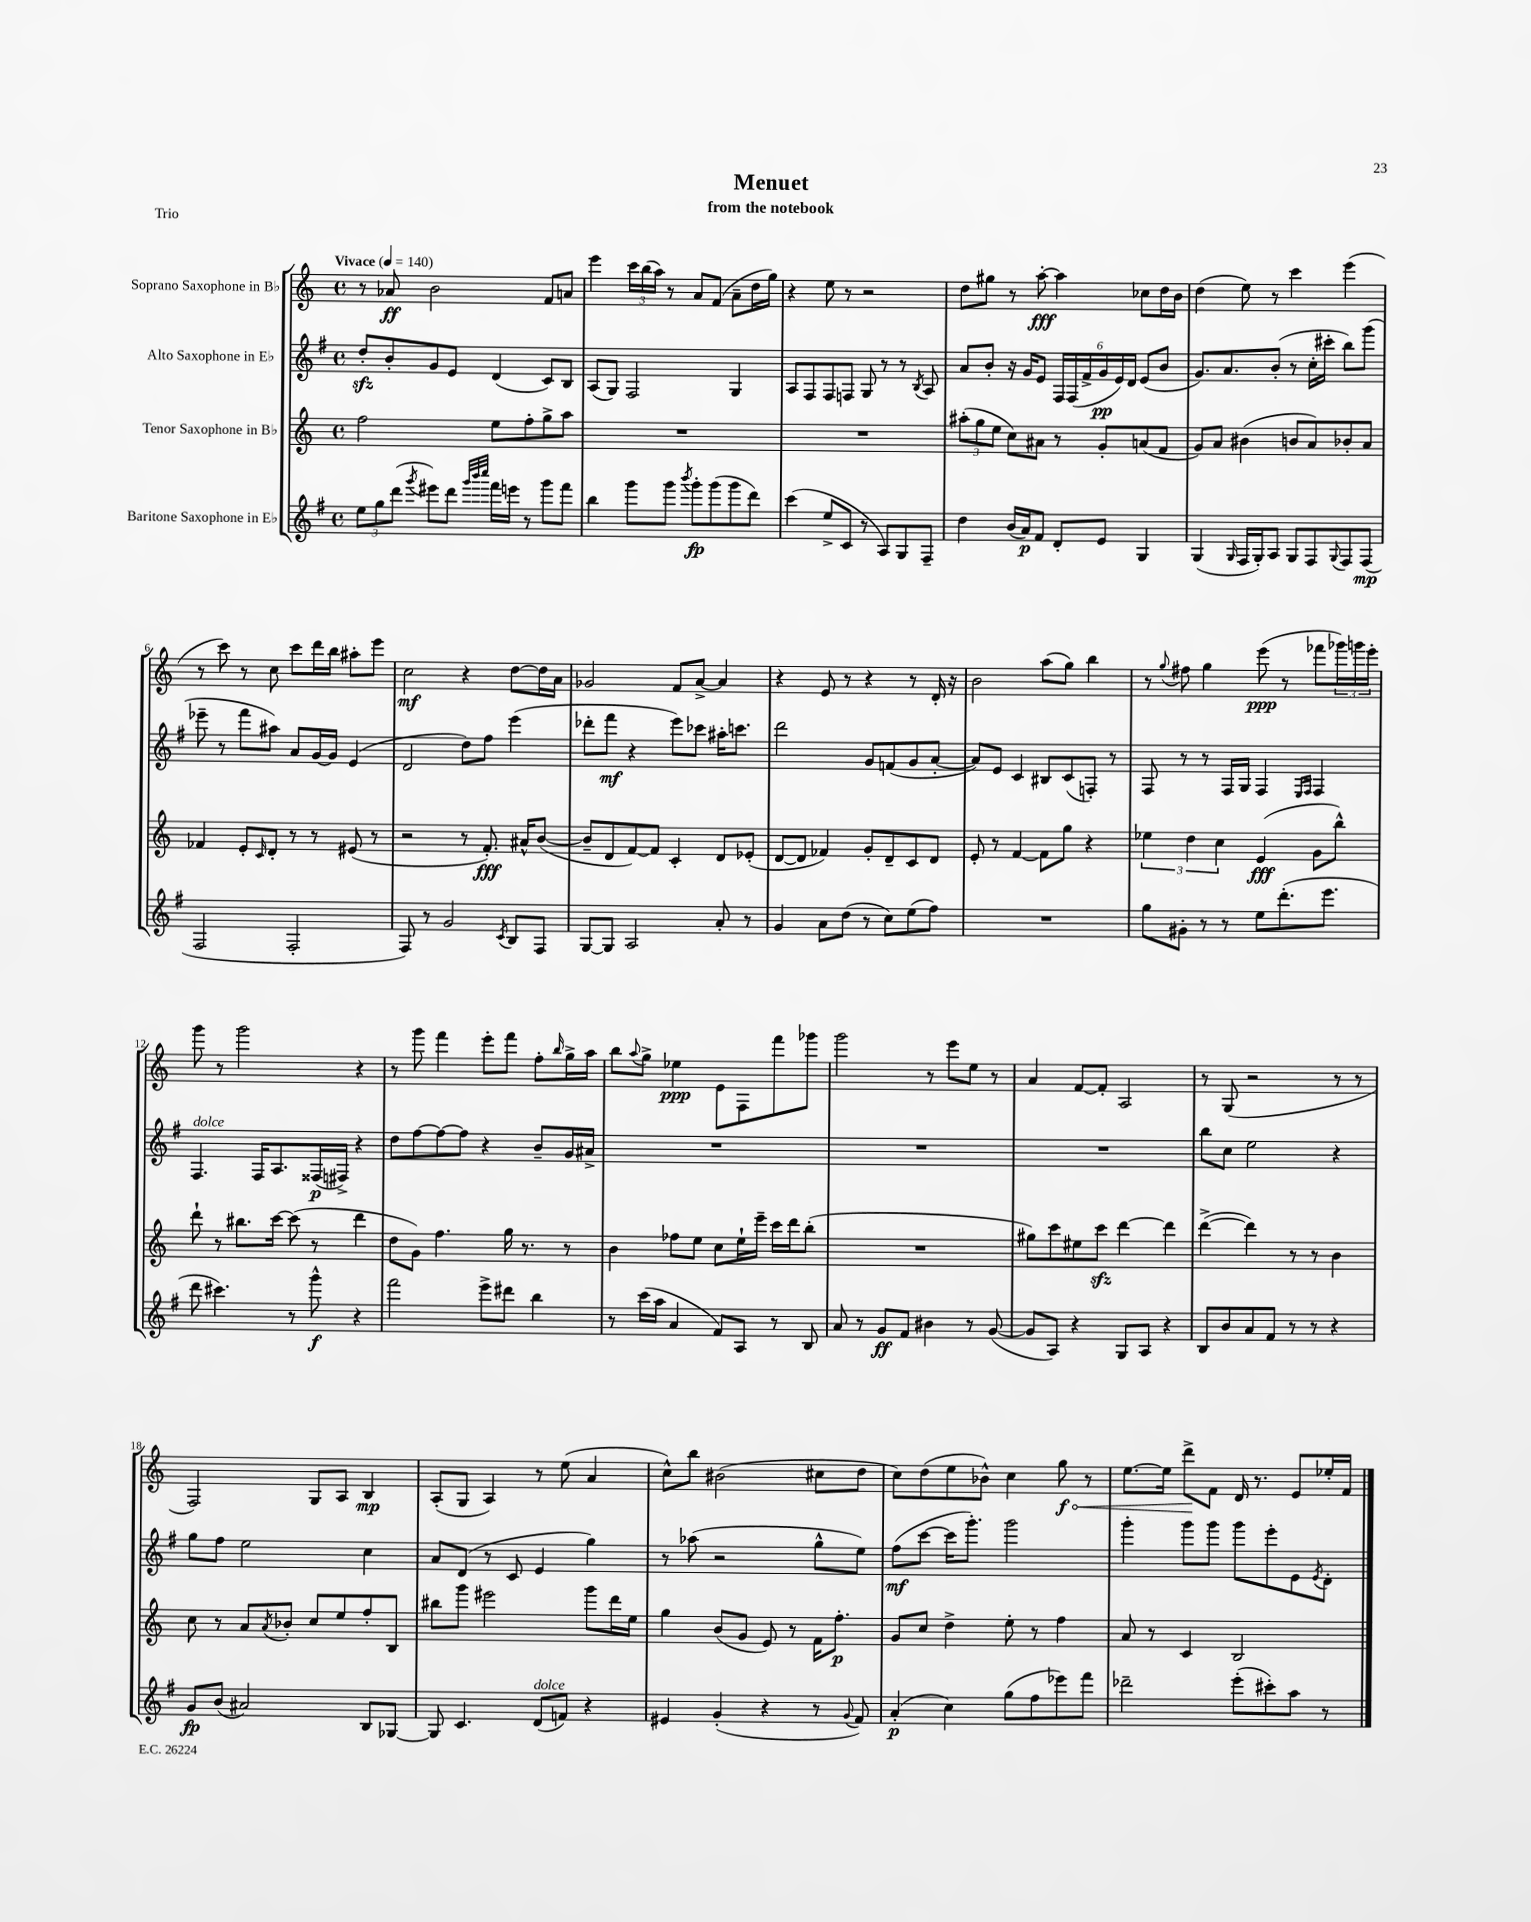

**kern	**kern	**kern	**kern
*staff4	*staff3	*staff2	*staff1
*clefG2	*clefG2	*clefG2	*clefG2
*k[f#]	*k[]	*k[f#]	*k[]
*M4/4	*M4/4	*M4/4	*M4/4
*met(c)	*met(c)	*met(c)	*met(c)
*MM140	*MM140	*MM140	*MM140
12ee\L	2ff\	8dd'/L	8r
12gg\	.	.	.
.	.	8b'/	8a-/
(12ddd\J	.	.	.
8qggg/	.	.	.
8eee#\L)	.	8g/	2b\
8ddd\J	.	8e/J	.
32qqggg/LLL	.	.	.
32qqbbb/	.	.	.
32qqcccc/JJJ	.	.	.
16fff#\LL	8ee\L	(4d/	.
16eee\JJ	.	.	.
8r	8ff'\	.	.
8ggg\L	8gg^\	8c/L)	8f/L
8fff#\J	8aa\J	8B/J	8a/J
=	=	=	=
4bb\	1r	(8A/L	4eee\
.	.	8G/J)	.
8ggg\L	.	2F#/	24ccc\LL
.	.	.	(24bb\
.	.	.	24aa\JJ)
8ggg\J	.	.	8r
8qbbb/	.	.	.
8ggg'\L	.	.	8a/L
(8ggg\	.	.	(8f/J
8ggg\	.	4G/	8a~\L
8ddd\J)	.	.	16dd\L
.	.	.	16gg\JJ)
=	=	=	=
(4ccc\	1r	8A/L	4r
.	.	8F#/	.
8ee^/L	.	8F#/	8ee\
8c/J	.	8F/J	8r
8r	.	8G/	2r
8A/L)	.	8r	.
8G/	.	8r	.
.	.	8qB/	.
8F#~/J	.	8A/	.
=	=	=	=
4dd\	(12aa#'\L	8a/L	8dd\L
.	12gg\	.	.
.	.	8b'/J	8gg#\J
.	12ee\J	.	.
(16b/LL	8cc\L)	16r	8r
16a/J)	.	16g/LK	.
8f#/J	8a#\J	8e/J	[8aa'\
8d'/L	8r	24F#/LL	4aa\]
.	.	(24F#/	.
.	.	24f#^/	.
8e/J	8g'/L	24g/	.
.	.	24e/)	.
.	.	24d/JJ	.
4G/	(8a/	(8e/L	8cc-\L
.	8f/J	8b/J	16dd\L
.	.	.	16b\JJ
=	=	=	=
(4G/	8g/L)	8.g/L)	(4dd\
.	8a/J	.	.
.	.	8.a/	.
16qqG/	.	.	.
16F#/LL	(4b#\	.	8ee\)
16G'/J)	.	.	.
8A/J	.	(8b'/J	8r
8G/L	8b/L	8r	4ccc\
8F#/	8a/)	16cc'\LL	.
.	.	16ccc#'\JJ	.
8qqG/	.	.	.
8F#/	8b-'/	8bb\L)	(4eee\
(8F#/J	8a/J	(8ggg\J	.
=	=	=	=
2F#/	4f-/	8eee-~\	8r
.	.	8r	8ccc\)
.	8e'/L	8fff#\L	8r
.	16qqc/	.	.
.	8d'/J	8aa#\J)	8cc\
2F#'/	8r	8a/L	8ccc\L
.	8r	[16g/L	16ddd\L
.	.	16g/]JJ	16bb\JJ
.	(8e#/	(4e/	8aa#'\L
.	8r	.	8eee\J
=	=	=	=
8F#/)	2r	2d/	2cc\
8r	.	.	.
2g/	.	.	.
.	8r	8dd\L)	4r
.	8.f'/)	8ff#\J	.
8qc/	.	.	.
8B/L	.	(4eee\	[8dd\L
.	16a#^^/LK	.	.
8F#/J	([8b/J	.	16dd\]L
.	.	.	16a\JJ
=	=	=	=
[8G/L	8b~/]L	8ddd-'\L	2g-/
8G/]J	8d/	8fff#\J	.
2A/	[8f/)	4r	.
.	8f/]J	.	.
.	4c'/	8eee\L)	8f/L
.	.	8ccc-\J	[8a^/J
8a'/	8d/L	16aa#'\LK	4a/]
.	.	8.ccc\J	.
8r	(8e-'/J	.	.
=	=	=	=
4g/	[8d/L	2ddd\	4r
.	8d/]J	.	.
8a\L	4f-/)	.	8e/
(8dd\J	.	.	8r
8r	8g'/L	8g/L	4r
8cc\L)	8d~/	(8f/	.
(8ee\	8c/	8g/	8r
8ff#\J)	8d/J	[8a'/J	16d'/
.	.	.	16r
=	=	=	=
1r	8e'/	8a/]L)	2b\
.	8r	8e/J	.
.	[4f/	4c/	.
.	8f\]L	8B#/L	(8aa\L
.	8gg\J	(8c/	8gg\J)
.	4r	8F'/J)	4bb\
.	.	8r	.
=	=	=	=
8gg\L	6ee-\	8F#/	8r
.	.	.	8qqgg/
8g#'\J	.	8r	8ff#\
.	6dd\	.	.
8r	.	8r	4gg\
.	6cc\	.	.
8r	.	16F#/LL	.
.	.	16G/JJ	.
8ee\L	(4e/	4F#/	(8eee\
(8.ddd'\	.	.	8r
.	.	16qqE/LL	.
.	.	16qqF#/JJ	.
.	8g\L	4F#/	8fff-\L
8.eee\J	.	.	.
.	8bb^^\J)	.	24ggg-\L)
.	.	.	24ggg\
.	.	.	24eee'\JJ
=	=	=	=
8ddd\	8ddd`\	4.F#/	8ggg\
4.ccc#\)	8r	.	8r
.	8.bb#\L	.	2ggg\
.	.	16F#/LK	.
.	[16ccc\Jk	8.A/	.
8r	(8ccc\]	.	.
8ggg^^\	8r	(16F##/L	.
.	.	16F#^/JJ)	.
4r	4ddd\	4r	4r
=	=	=	=
2fff#\	8dd\L	8dd\L	8r
.	8g\J)	[8ff#\	8ggg\
.	4.ff\	8ff#\_	4fff\
.	.	8ff#\]J	.
8eee^\L	.	4r	8eee'\L
8ddd#\J	16gg\	.	8fff\J
.	8.r	.	.
4bb\	.	8b~/L	8ff'\L
.	.	.	16qqbb/
.	8r	16g/L	16gg^\L
.	.	16a#^/JJ	16aa\JJ
=	=	=	=
8r	4b\	1r	8bb\L
.	.	.	8qqaa/
(16ccc\LL	.	.	8gg^\J
16aa\JJ	.	.	.
4a/	8ff-\L	.	4ee-\
.	8ee\J	.	.
8f#/L)	8cc\L	.	8e\L
8A/J	16ee`\L	.	8F\
.	16eee~\JJ	.	.
8r	16ccc\LL	.	8fff\
.	16ddd\J	.	.
8B/	(8bb'\J	.	8ggg-\J
=	=	=	=
8a/	1r	1r	2ggg\
8r	.	.	.
8g/L	.	.	.
8f#/J	.	.	.
4b#\	.	.	8r
.	.	.	8eee\L
8r	.	.	8ee\J
([8g/	.	.	8r
=	=	=	=
8g/]L	8gg#\L)	1r	4a/
8A/J)	8ccc\	.	.
4r	8ee#\	.	[8f/L
.	8ccc\J	.	8f'/]J
8G/L	[4ddd\	.	2A/
8A/J	.	.	.
4r	4ddd\]	.	.
=	=	=	=
8B/L	([4ddd^\	8bb\L	8r
8b/	.	8cc\J	(8G/
8a/	4ddd\])	2ee\	2r
8f#/J	.	.	.
8r	8r	.	.
8r	8r	.	.
4r	4b\	4r	8r
.	.	.	8r
=	=	=	=
8g/L	8cc\	8gg\L	2F/)
(8b/J	8r	8ff#\J	.
2a#/)	8a/L	2ee\	.
.	8qa/	.	.
.	8b-'/J	.	.
.	8cc/L	.	8G/L
.	8ee/	.	8A/J
8B/L	8ff'/	4cc\	4B/
[8G-/J	8B/J	.	.
=	=	=	=
8G-/]	8bb#\L	8a/L	(8A'/L
4.c/	8ggg\J	(8d/J	8G/J
.	2eee#\	8r	4A/)
.	.	8c/	.
(8d/L	.	4e/	8r
8f/J)	.	.	(8ee\
4r	8ggg\L	4gg\)	4a/
.	16ddd\L	.	.
.	16ee\JJ	.	.
=	=	=	=
4e#/	4gg\	8r	8cc^^\L)
.	.	(8aa-\	8bb\J
(4g'/	(8b/L	2r	(2b#\
.	8g/J	.	.
4r	8e/)	.	.
.	8r	.	.
8r	16f\LK	8gg^^\L	8cc#\L
.	8.ff'\J	.	.
8qqg/	.	.	.
8f#/)	.	8ee\J)	8dd\J
=	=	=	=
(4a'/	8g/L	(8ff#\L	8cc\L)
.	8cc/J	[8ccc\J	(8dd\
4cc\)	4dd^\	16ccc\]LK	8ee\
.	.	8.ggg'\J)	.
.	.	.	8b-^^\J)
(8gg\L	8ee'\	2ggg\	4cc\
8ff#\	8r	.	.
8eee-\)	4ff\	.	8gg\
8fff#\J	.	.	8r
=	=	=	=
2ddd-~\	8a/	4ggg'\	[8.ee\L
.	8r	.	.
.	.	.	16ee\]Jk
.	4c/	8ggg\L	8ddd^\L
.	.	8ggg\J	8f\J
(8eee'\L	2B/	8ggg\L	16d/
.	.	.	8.r
8ccc#'\)	.	8eee'\	.
8aa\J	.	8e\	8e/L
.	.	8qe/	.
8r	.	8d'\J	16ee-'/L
.	.	.	16f/JJ
==	==	==	==
*-	*-	*-	*-
